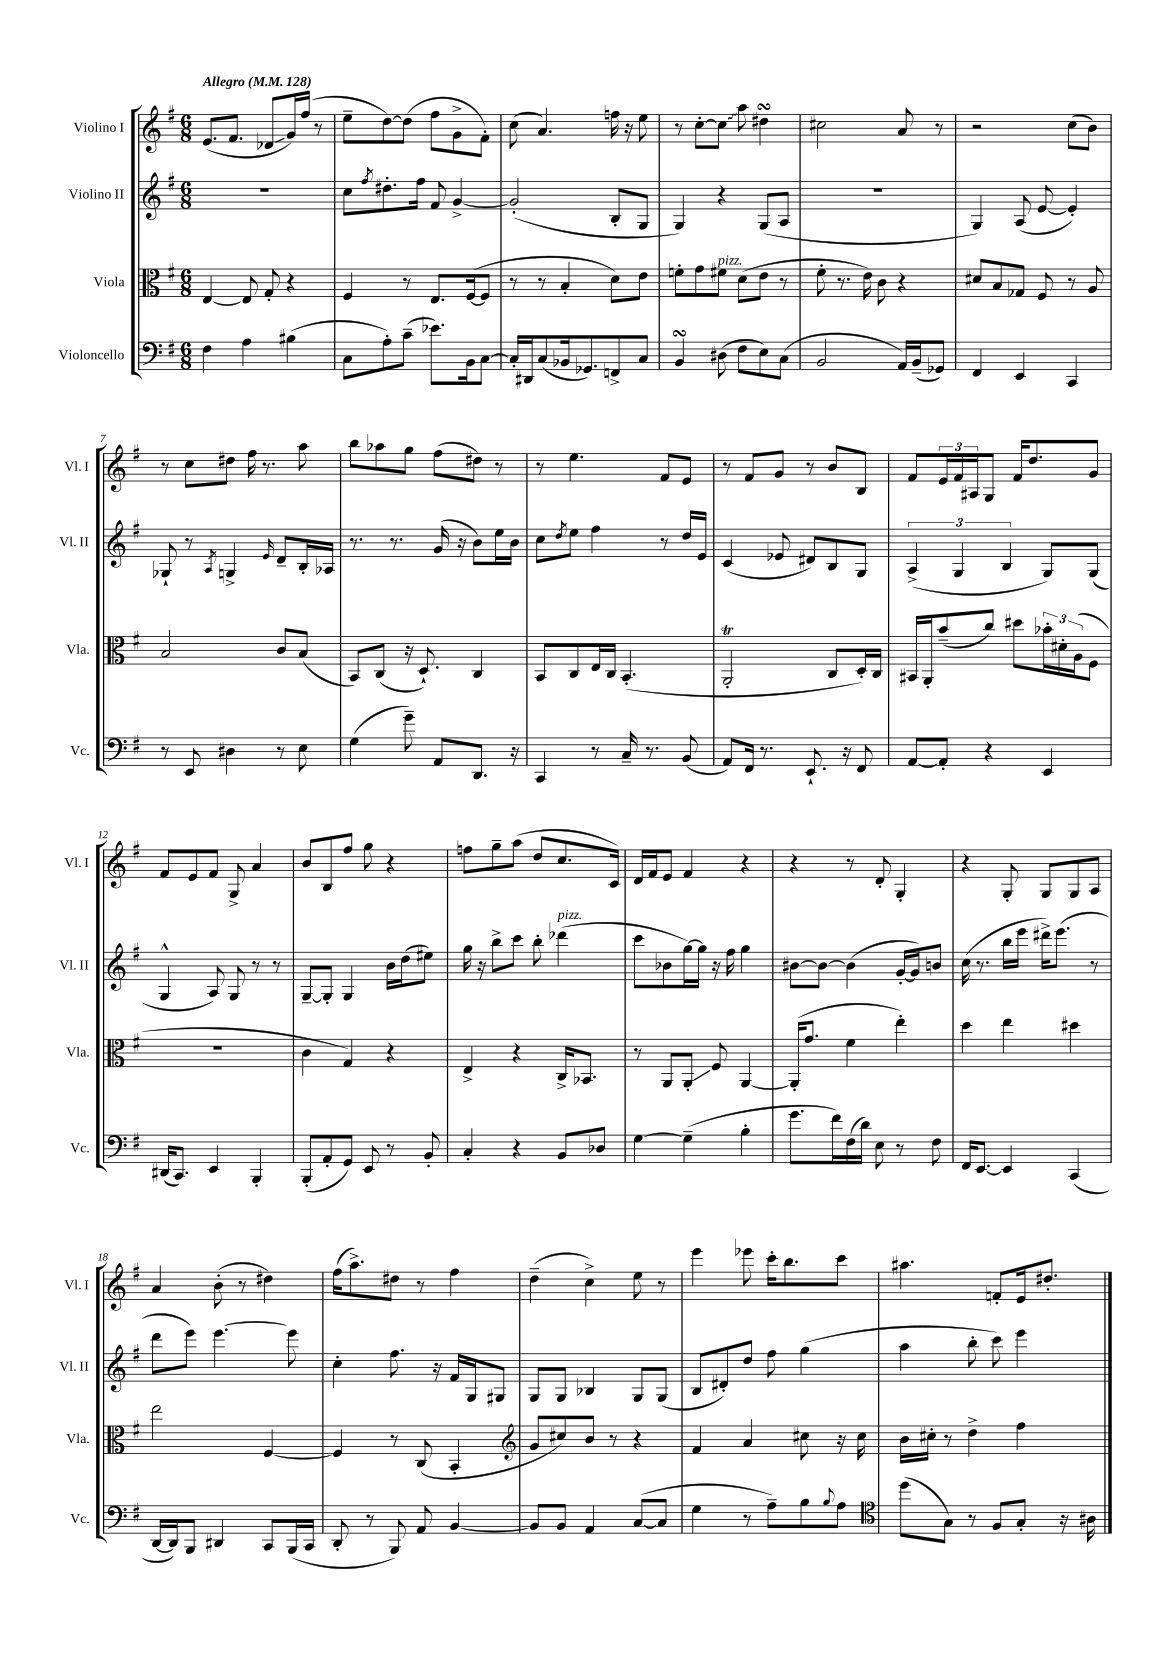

**kern	**kern	**kern	**kern
*staff4	*staff3	*staff2	*staff1
*clefF4	*clefC3	*clefG2	*clefG2
*k[f#]	*k[f#]	*k[f#]	*k[f#]
*M6/8	*M6/8	*M6/8	*M6/8
*MM128	*MM128	*MM128	*MM128
4F#	[4E	2.r	(8.e
.	.	.	8.f#
4A	8E]	.	.
.	8G'	.	8d-
(4B#	4r	.	16g)
.	.	.	(16ff#
.	.	.	8r
=	=	=	=
8C	4F#	8cc	8ee~
.	.	8qff#	.
8A')	.	8.dd#'	[8dd)
(8c~	8r	.	(8dd]
.	.	16ff#	.
8.e-)	8.E	8f#	8ff#
.	.	[4g^	8g^
16BB	([16F#	.	.
[8C	8F#]	.	8f#')
=	=	=	=
16C']	8r	(2g']	(8cc
16DD#	.	.	.
(8C	8r	.	4.a)
16BB-	4B'	.	.
8.GG-)	.	.	.
8FF^	8d)	8B'	16ff
.	.	.	16r
8C	8e	8G	8ee
=	=	=	=
4BB	8f'	4G)	8r
.	8g	.	[8cc'
(8D#	8f#	4r	8cc]
8F#	(8d	.	8aa
8E)	8e	(8G	4dd#
(8C	8r	8A	.
=	=	=	=
2BB	8f#'	2.r	2cc#
.	8.r	.	.
.	16e)	.	.
.	8c	.	.
16AA)	4r	.	8a
(16BB~	.	.	.
8GG-)	.	.	8r
=	=	=	=
4FF#	8d#	4G)	2r
.	8B	.	.
4EE	8G-	(8A	.
.	8F#	[8e	.
4CC	8r	4e'])	(8cc
.	8A	.	8b)
=	=	=	=
8r	2B	8G-`	8r
8EE	.	8r	8cc
.	.	8qA	.
4D#	.	4G^	8dd#
.	.	.	16ff#
.	.	.	8.r
.	.	16qqe	.
8r	8c	8d~	.
8E	(8B	16B'	8aa
.	.	16A-	.
=	=	=	=
(4G	8BB)	8.r	8bb
.	(8C	.	8aa-
.	.	8.r	.
8g~)	16r	.	8gg
.	8.D`)	.	.
8AA	.	(16g	(8ff#
.	.	16r	.
8.DD	4C	8b)	8dd#)
.	.	16ee	8r
16r	.	16b	.
=	=	=	=
4CC	8BB	8cc	8r
.	.	8qdd	.
.	8C	8ee	4.ee
8r	16E	4ff#	.
.	16C	.	.
16C~	(4.BB'	.	.
8.r	.	.	.
.	.	8r	8f#
(8BB	.	16dd	8e
.	.	16e	.
=	=	=	=
8AA)	2AA'	(4c	8r
16FF#	.	.	8f#
8.r	.	.	.
.	.	8e-	8g
8.EE`	.	8d#)	8r
.	8C	8B	8b
16r	.	.	.
8FF#	16D')	8G	8B
.	16C	.	.
=	=	=	=
[8AA	16BB#	(6A^	8f#
.	16AA'	.	.
8AA']	(8b~	.	24e
.	.	6G	24f#
.	.	.	24A#
4r	8cc)	.	8G
.	.	6B	.
.	8dd#	.	16f#
.	.	.	8.dd
4EE	24b-'	8G)	.
.	24d#'	.	.
.	(24A	.	.
.	8F#	(8G	8g
=	=	=	=
(16DD#	2.r	4G^^	8f#
8.CC)	.	.	.
.	.	.	8e
4EE	.	8A)	8f#
.	.	8G	8G^
4BBB'	.	8r	4a
.	.	8r	.
=	=	=	=
(8BBB'	4c	[8G~	8b
8AA'	.	8G']	8B
8GG)	4G)	4G	8ff#
8EE	.	.	8gg
8r	4r	16b	4r
.	.	(16dd	.
8BB'	.	8ee#)	.
=	=	=	=
4C'	4E^	16gg	8ff
.	.	16r	.
.	.	8bb^	8gg~
4r	4r	8ccc	(8aa
.	.	8bb'	8dd
8BB	16C^	(4ddd-	8.cc
.	8.BB-	.	.
8D-	.	.	.
.	.	.	16c)
=	=	=	=
[4G	8r	8ccc	16d
.	.	.	16f#
.	8AA	8b-	8e
(4G~]	8AA'	[16gg)	4f#
.	.	16gg]	.
.	8F#	16r	.
.	.	16ff#	.
4B'	[4AA	4gg	4r
=	=	=	=
8.g	(16AA']	[8b#	4r
.	8.g	.	.
.	.	8b#_	.
16f#)	.	.	.
(16F#	4f#	(4b#]	8r
16d)	.	.	.
8E	.	.	8d'
8r	4ee')	[16g'	4G'
.	.	16g])	.
8F#	.	8b	.
=	=	=	=
16FF#	4dd	(16cc	4r
[8.EE	.	8.r	.
4EE]	4ee	16bb	8G'
.	.	16eee	.
.	.	16ddd#^)	8G
.	.	(8.eee	.
(4CC	4dd#	.	8G
.	.	8r	8A
=	=	=	=
[16DD	2ee	8ddd	4a
16DD])	.	.	.
8BBB	.	8eee)	.
4DD#	.	[4.eee	(8b'
.	.	.	8r
8CC	[4F#	.	4dd#)
(16BBB	.	8eee]	.
16CC	.	.	.
=	=	=	=
8DD'	4F#]	4cc'	(16ff#
.	.	.	8.aa^)
8r	.	.	.
8BBB)	8r	8.ff#	8dd#
8AA	(8C	.	8r
.	.	16r	.
[4BB	4BB'	16f#	4ff#
.	.	16G	.
.	.	8G#	.
=	=	=	=
*	*clefG2	*	*
8BB]	8g	8G	(4dd~
8BB	8cc#)	8G	.
4AA	8b	4B-	4cc^)
.	8r	.	.
([8C	4r	8G	8ee
8C]	.	(8G	8r
=	=	=	=
4G	4f#	8B	4eee
.	.	8d#')	.
8r	4a	8dd	8eee-
8A~)	.	8ff#	16ccc'
.	.	.	8.bb
8B	8cc#	(4gg	.
8qqB	.	.	.
8A	16r	.	8ccc
.	16cc#	.	.
=	=	=	=
*clefC4	*	*	*
(8dd	16b	4aa	4.aa#
.	16cc#'	.	.
8G)	8r	.	.
8r	4dd^	8bb'	.
8F#	.	8ccc)	8f'
8G'	4ff#	4eee	16e
.	.	.	8.dd#'
16r	.	.	.
16A#	.	.	.
==	==	==	==
*-	*-	*-	*-
